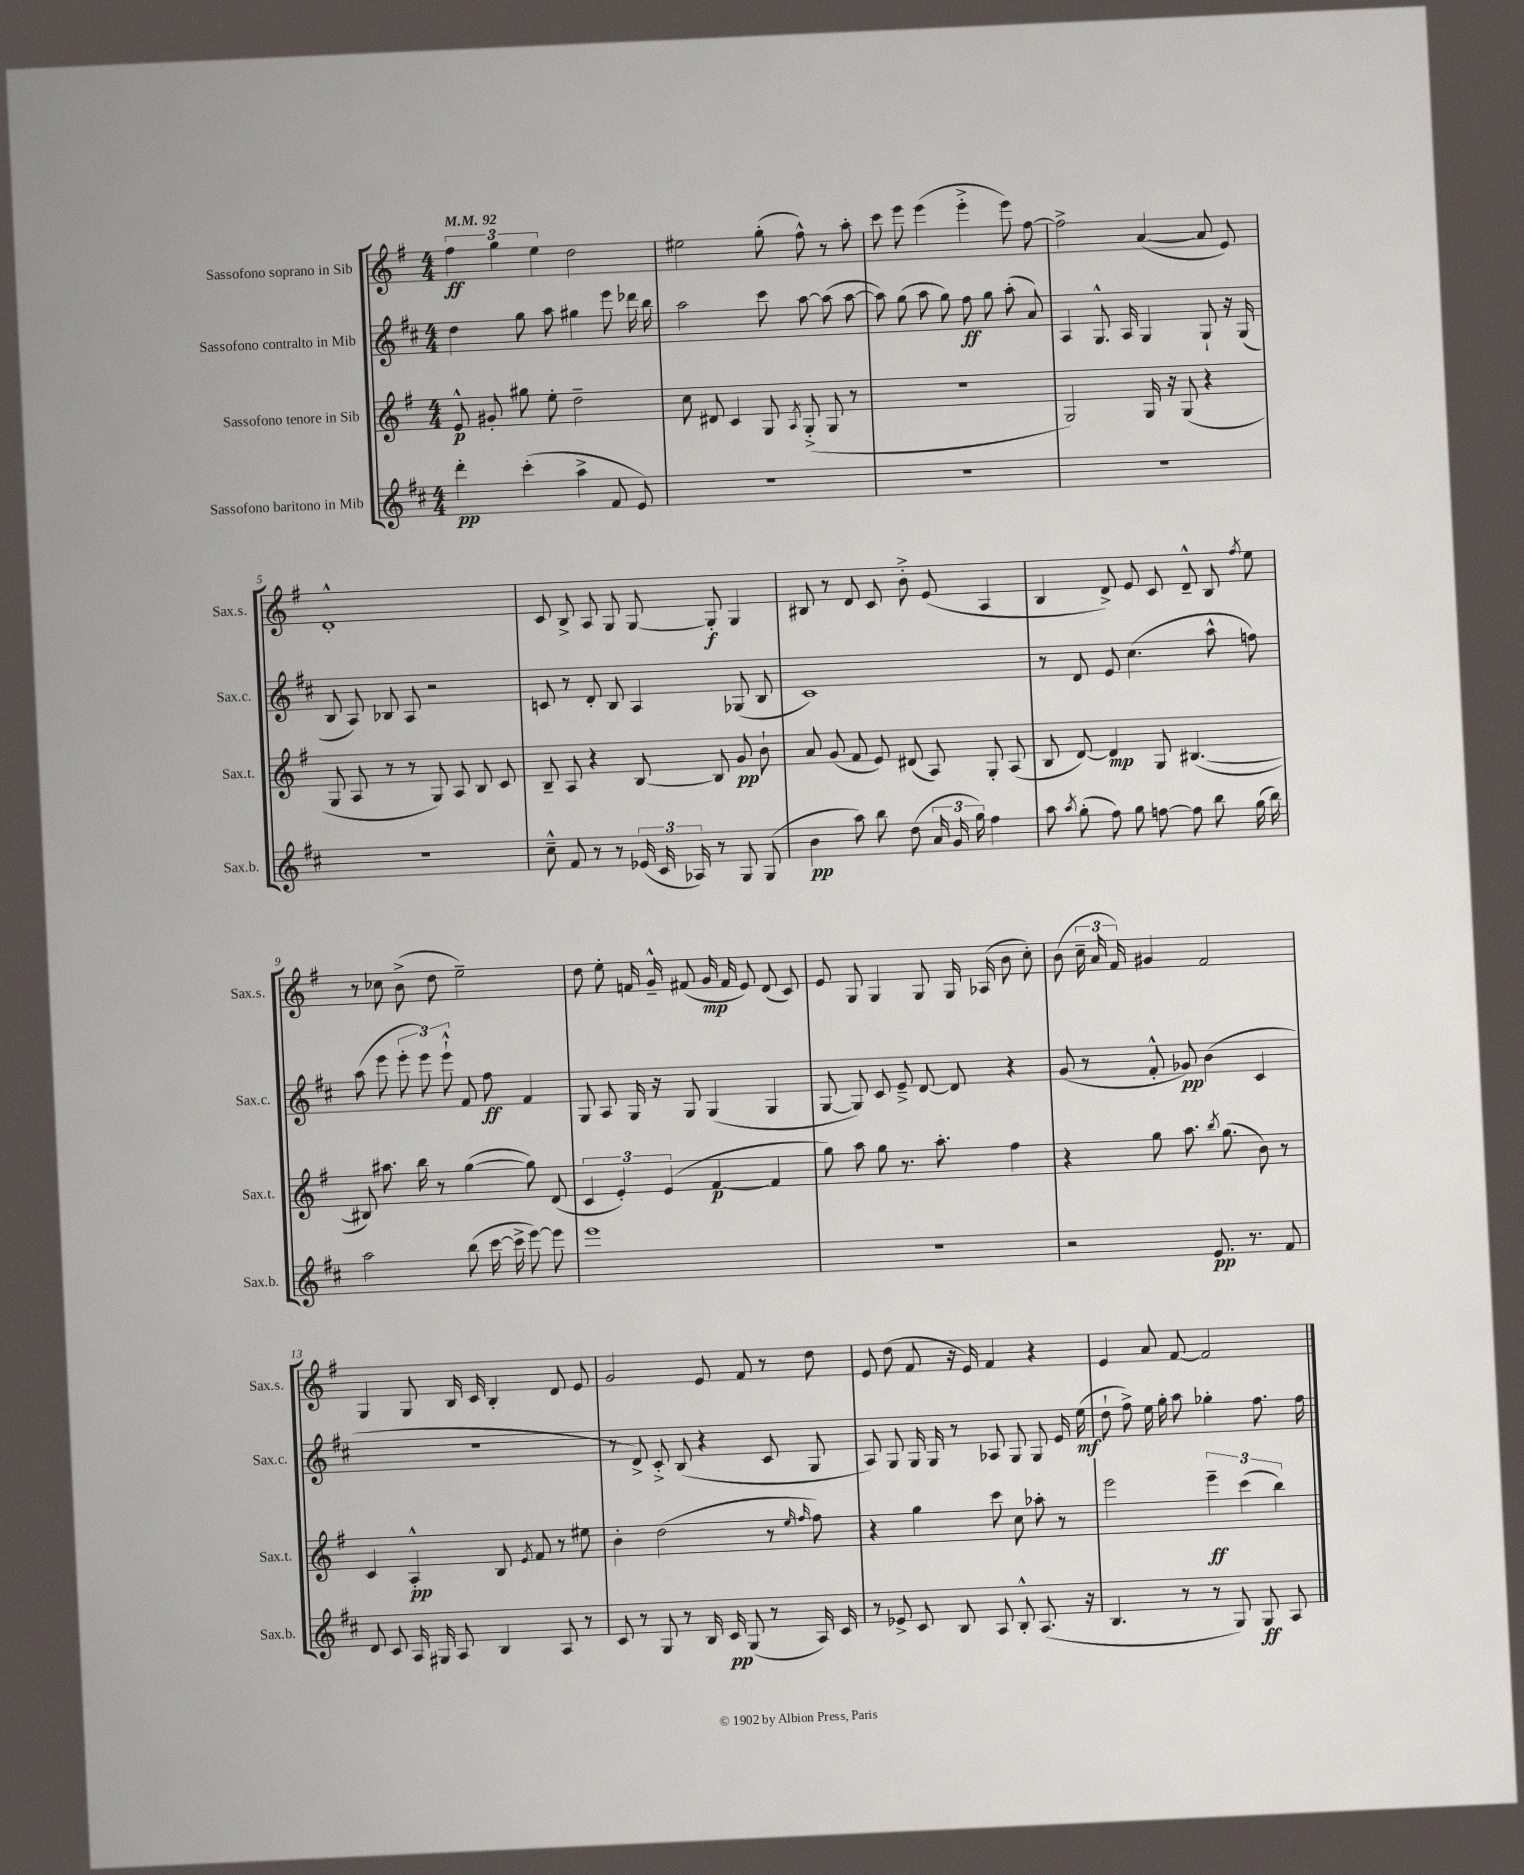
<<
\new StaffGroup <<
\new Staff = "s0" \with { instrumentName = "Sassofono soprano in Sib" shortInstrumentName = "Sax.s." } {
    \clef treble \key g \major \numericTimeSignature \time 4/4 \tempo 4 = 92
    \autoBeamOff \tuplet 3/2 { fis''4\ff g''4 e''4 } d''2 |
    eis''2 g''8-.( fis''8-^) r8 a''8-. |
    c'''8 e'''8 e'''4( e'''4-.-> e'''8) fis''8~ |
    fis''2-> a'4~( a'8 e'8) |
    d'1-.-^ |
    c'8 b8-> a8 g8 g8~ g8-.\f g4 |
    bis8 r8 d'8 c'8 b'8-.-> e'8( a4 |
    b4 d'8->) e'8 c'8 d'8---^ b8 \acciaccatura { fis''8 } e''8 |
    r8 ces''8 b'8->( d''8 e''2--) |
    d''8 e''8-. f'16 g'16---^ fis'8( g'16\mp fis'16 e'8) d'8( c'8) |
    e'8 g8 g4 g8 g16 aes16( b'8 c''8-.) |
    b'8( \tuplet 3/2 { c''16-- a'16 fis'16) } gis'4 fis'2 |
    g4 g8 b16 c'16 b4-. d'8 e'8 |
    g'2 e'8 fis'8 r8 d''8 |
    e'8 d''8( fis'8 r16 e'16) fis'4 r4 |
    e'4 a'8 fis'8~ fis'2 \bar "|." |
}
\new Staff = "s1" \with { instrumentName = "Sassofono contralto in Mib" shortInstrumentName = "Sax.c." } {
    \clef treble \key d \major \numericTimeSignature \time 4/4
    \autoBeamOff d''4 g''8 a''8 gis''4 e'''8 des'''16 b''16 |
    a''2 cis'''8 a''8~ a''8( a''8~ |
    a''8) g''8( a''8 g''8) fis''8\ff g''8 a''8-.( a'8) |
    a4 g8.-^ a16 g4 g8-! r16 g16( |
    b8 a8) bes8 a8 r2 |
    c'8 r8 d'8-. b8 a4 ges8( b8 |
    cis'1) |
    r8 d'8 e'8 cis''4.( a''8-^ f''8) |
    a''8( e'''8 \tuplet 3/2 { e'''8-. e'''8) e'''8-!-^ } fis'8 fis''8\ff fis'4 |
    g8 a8 g16 r16 g8 g4( g4 |
    g8~ g8) cis'8 e'8---> d'8~ d'8 r4 |
    g'8( r8 fis'8-.-^ ges'8\pp) b'4( cis'4 |
    r1 |
    r8 d'8->) cis'8-.-> b8( r4 cis'8 g8 |
    a8) g8 g16 g16 r8 aes8 g8 g8 e'16 e''16\mf( |
    d''8-! fis''8->) e''16 g''16-. a''8 ges''4-. fis''8. fis''16 \bar "|." |
}
\new Staff = "s2" \with { instrumentName = "Sassofono tenore in Sib" shortInstrumentName = "Sax.t." } {
    \clef treble \key g \major \numericTimeSignature \time 4/4
    \autoBeamOff e'8-^\p gis'8-. gis''8 e''8-. d''2-- |
    c''8 dis'8 c'4 g8 \acciaccatura { a8 } g8-.->( g8 r8 |
    R1 |
    g2) g16 r16 g8( r4 |
    g8 a8 r8 r8 g8) a8 b8 c'8 |
    b8-- a8 r4 b8~ b8 g'8\pp b'8-! |
    a'8 g'8( fis'8 e'8) dis'8( a8) g8-. a8( |
    b8 d'8~) d'4\mp g8 bis4.~( |
    bis8) ais''8. b''16 r8 g''4~( g''8) d'8( |
    \tuplet 3/2 { c'4 e'4-.) e'4( } fis'4~\p fis'4 |
    g''8) a''8 g''8 r8. a''8.-. fis''4 |
    r4 g''8 a''8. \acciaccatura { b''8 } g''8.( b'8) r8 |
    c'4 a4-.-^\pp b8 \acciaccatura { e'8 } fis'8 r8 eis''8 |
    b'4-. d''2( r8 \grace { e''16 fis''16 } fis''8) |
    r4 g''4 c'''8 c''8 aes''8-. r8 |
    e'''2 \tuplet 3/2 { e'''4--\ff c'''4( b''4) } \bar "|." |
}
\new Staff = "s3" \with { instrumentName = "Sassofono baritono in Mib" shortInstrumentName = "Sax.b." } {
    \clef treble \key d \major \numericTimeSignature \time 4/4
    \autoBeamOff d'''4-.\pp cis'''4-.( a''4-> fis'8 e'8) |
    R1 |
    R1 |
    R1 |
    R1 |
    cis''8---^ fis'8 r8 r8 \tuplet 3/2 { ees'16( cis'16 aes16) } r8 g8 g8( |
    b'4\pp a''8) b''8 d''8( \tuplet 3/2 { a'16 g'16 g''16) } fis''4 |
    a''8 \acciaccatura { a''8 } g''8-.( fis''8) g''8 f''8~ f''8 b''8 g''16( b''16) |
    a''2 b''8( cis'''16~ cis'''16-> e'''8~) e'''8 |
    e'''1 |
    R1 |
    r2 e'8.\pp r8. fis'8 |
    d'8 cis'8 a16 gis16 a8 b4 a8 r8 |
    cis'8 r8 g8 r8 b16 cis'16\pp g8( r8 a16) cis'16 |
    r8 ees'8-> cis'8 b8 a8 b8-.-^ a8.( r16 |
    b4. r8 r8 g8) g8\ff a8 \bar "|." |
}
>>
>>
